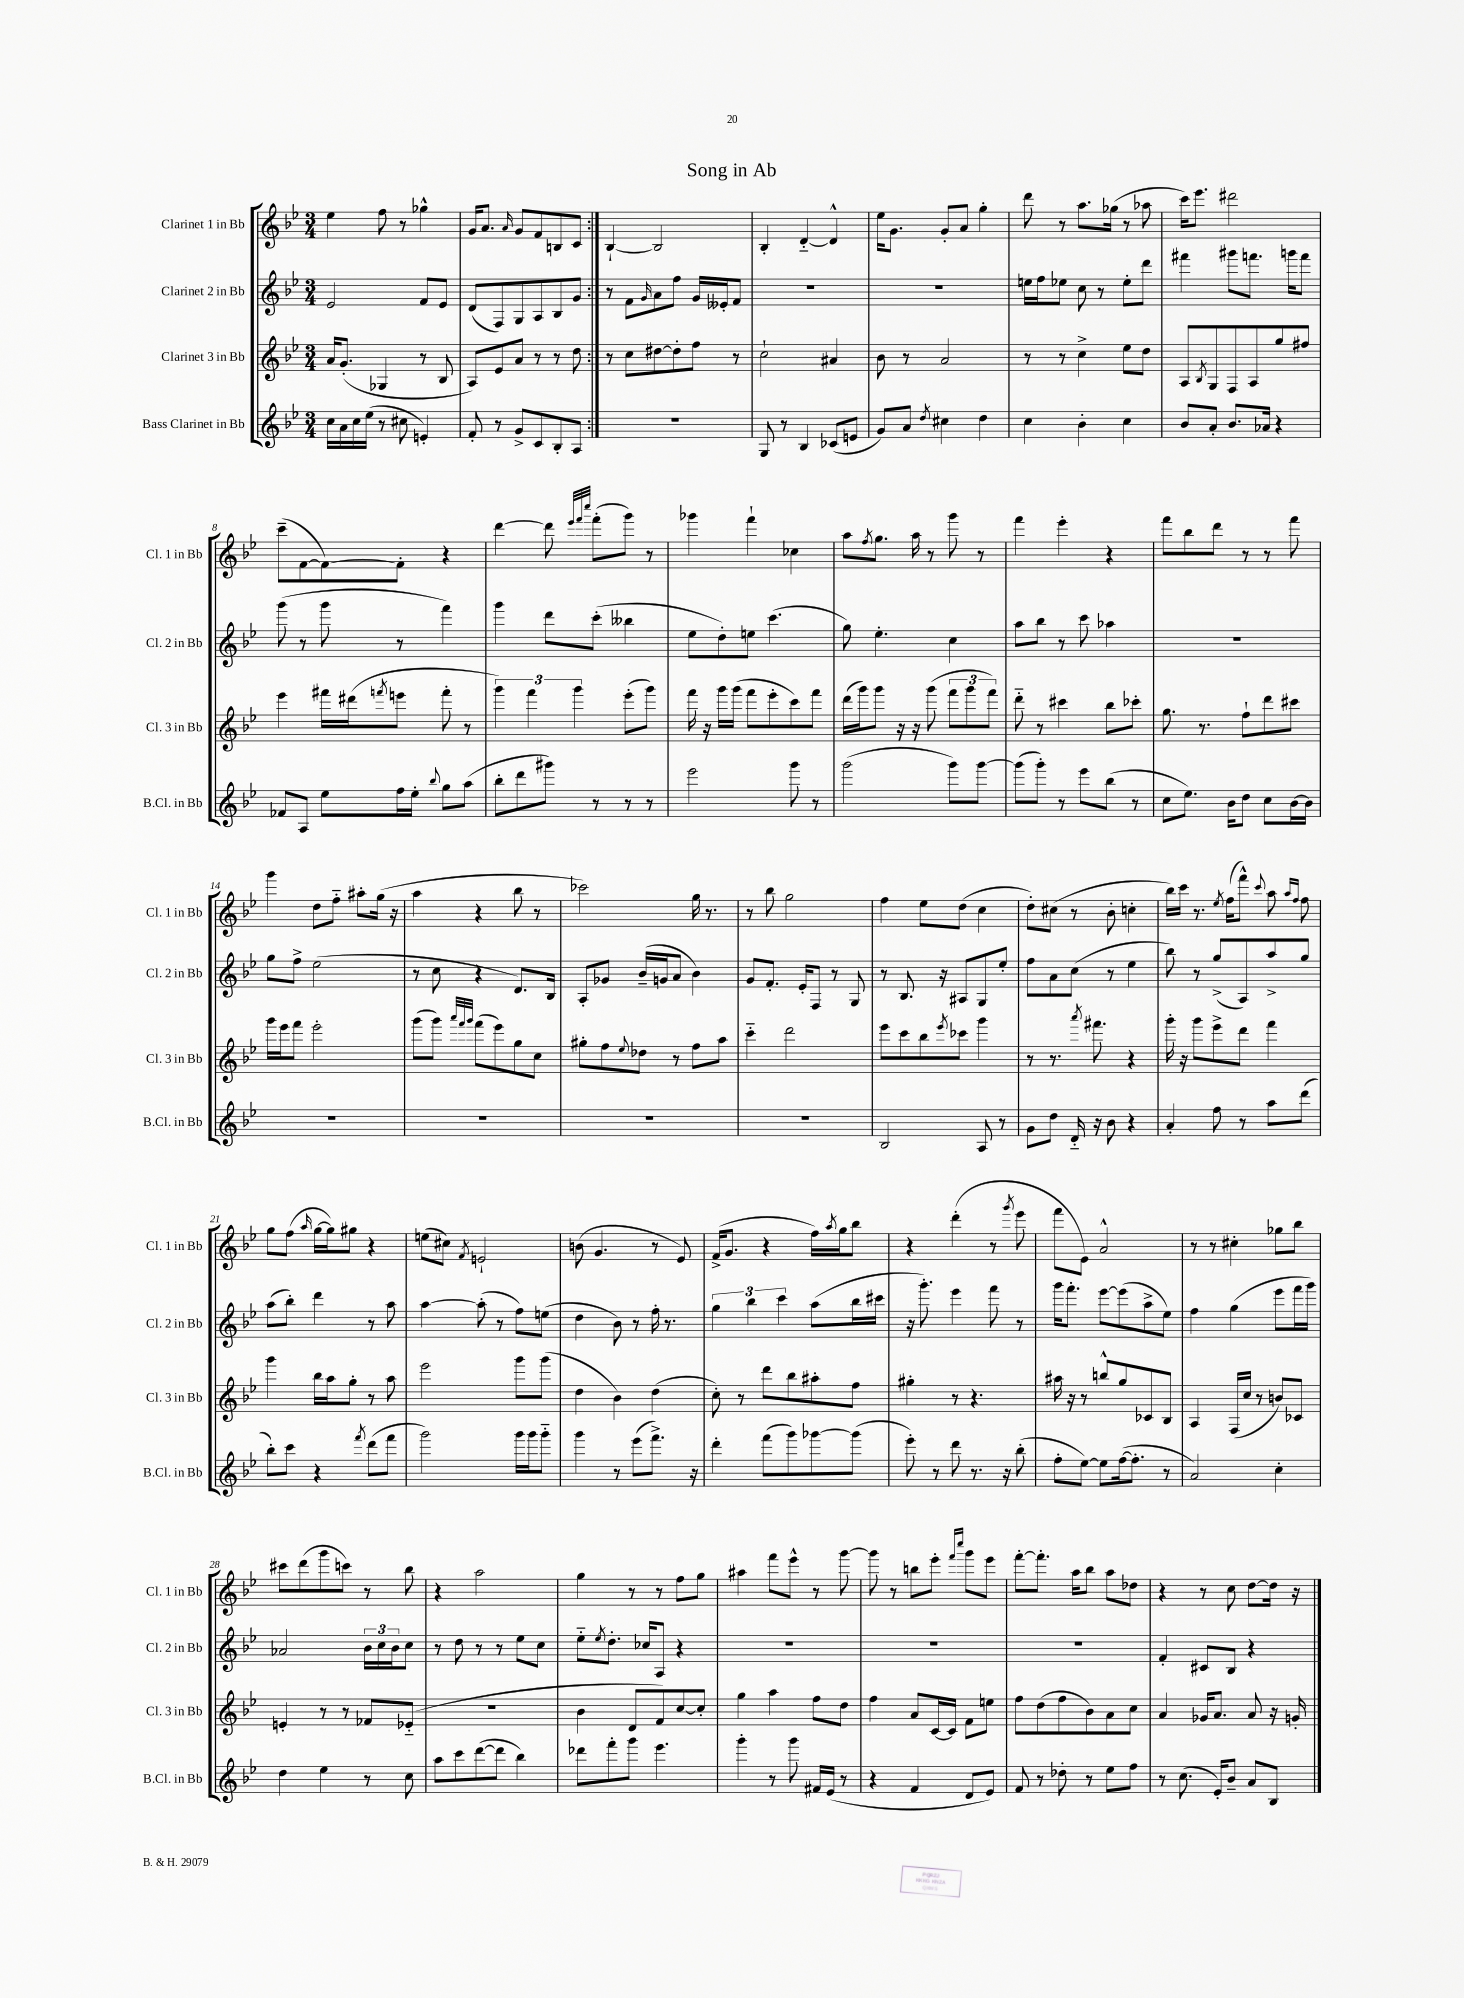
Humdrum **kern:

**kern	**kern	**kern	**kern
*staff4	*staff3	*staff2	*staff1
*clefG2	*clefG2	*clefG2	*clefG2
*k[b-e-]	*k[b-e-]	*k[b-e-]	*k[b-e-]
*M3/4	*M3/4	*M3/4	*M3/4
16cc	16a	2e-	4ee-
16a	(8.g'	.	.
16cc	.	.	.
(16ee-	.	.	.
8r	4G-	.	8ff
8cc#	.	.	8r
4e')	8r	8f	4gg-^^
.	8B-	8e-	.
=	=	=	=
8f'	8A)	(8d	16g
.	.	.	8.a
8r	8e-	8F)	.
.	.	.	16qqa
8g^	8a	8G	8g
8c	8r	8A	8f
8B-'	8r	8B-	8B
8A	8dd	8g	8c
=:|!	=:|!	=:|!	=:|!
2.r	8r	8r	[4B-`
.	8cc	8f	.
.	.	16qqg	.
.	[8dd#	8a	2B-]
.	8dd#']	8ff	.
.	8ff	16g	.
.	.	16e--'	.
.	8r	8f	.
=	=	=	=
8G	2cc`	2.r	4B-'
8r	.	.	.
4B-	.	.	[4d'~
(8c-	4a#	.	4d^^]
8e	.	.	.
=	=	=	=
8g)	8b-	2.r	16ee-
.	.	.	8.g
8a	8r	.	.
8qdd	.	.	.
4cc#	2a	.	8g'
.	.	.	8a
4dd	.	.	4gg'
=	=	=	=
4cc	8r	16ee	8ddd
.	.	16ff	.
.	8r	8ee-	8r
4b-'	4cc^	8cc	8.aa
.	.	8r	.
.	.	.	(16gg-
4cc	8ee-	8ee-'	8r
.	8dd	8ddd	8aa-
=	=	=	=
8b-	8A	4fff#	16ccc)
.	.	.	8.eee-
.	8qB-	.	.
8a'	8G	.	.
8.b-	8F	8ggg#	2ddd#
.	8A	8.fff	.
16a-	.	.	.
4r	8gg	.	.
.	.	16ggg	.
.	8ff#	8fff	.
=	=	=	=
8f-	4eee-	(8ggg	(8ccc~
8A	.	8r	[8f
8ee-	16fff#	8ggg	8f_)
.	(16ddd#	.	.
.	8qfff	.	.
16ff	8eee	8r	8f']
16ee-'	.	.	.
8qqbb-	.	.	.
8gg	8fff'	4fff)	4r
(8aa	8r	.	.
=	=	=	=
8bb-'	6ggg)	4ggg	[4ddd
8ddd	.	.	.
.	6fff	.	.
8ggg#)	.	8ddd	8ddd]
.	6ggg	.	.
.	.	.	32qqeee-
.	.	.	32qqfff
.	.	.	32qqcccc
8r	.	(8ccc'	(8fff'
8r	(8eee-'	4bb--	8ggg)
8r	8ggg)	.	8r
=	=	=	=
2eee-	16fff	8ee-	4ggg-
.	16r	.	.
.	16ggg	8dd')	.
.	(16ggg	.	.
.	8fff	8ee	4fff`
.	8eee-'	(4.ccc	.
8ggg	8ccc)	.	4cc-
8r	8fff	.	.
=	=	=	=
(2ggg	(16ddd	8gg)	8aa
.	16ggg)	.	.
.	.	.	8qff
.	8ggg	4.ee-'	8.gg
.	16r	.	.
.	16r	.	16aa
.	(8ggg	.	8r
8ggg)	12fff	4cc	8ggg
.	12ggg	.	.
[8ggg	.	.	8r
.	12fff)	.	.
=	=	=	=
(8ggg]	8ddd'~	8aa	4fff
8ggg')	8r	8bb-	.
8r	4ccc#	8r	4eee-'
8eee-	.	8ccc	.
(8bb-	8bb-	4aa-	4r
8r	8ccc-'	.	.
=	=	=	=
8cc	8.gg	2.r	8fff
8.ee-)	.	.	8bb-
.	8.r	.	.
.	.	.	8ddd
16b-	.	.	.
8dd	8ff`	.	8r
8cc	8ddd	.	8r
[16b-	8ccc#	.	8fff
16b-]	.	.	.
=	=	=	=
2.r	16ggg	8gg	4ggg
.	16eee-	.	.
.	8fff	8ff^	.
.	2eee-'	(2ee-	8dd
.	.	.	8ff'~
.	.	.	8aa#'
.	.	.	(16gg
.	.	.	16r
=	=	=	=
2.r	(8ggg	8r	4aa
.	8ggg)	8cc	.
.	32qqaaa	.	.
.	32qqfff	.	.
.	32qqggg	.	.
.	(8fff	4r	4r
.	8eee-)	.	.
.	8gg	8.d)	8bb-
.	8cc	.	8r
.	.	16B-	.
=	=	=	=
2.r	8gg#'	8A'	2ccc-)
.	8ff	8g-	.
.	8qqee-	.	.
.	8dd-	(16b-~	.
.	.	16g	.
.	8r	8a	.
.	8ff	4b-)	16gg
.	.	.	8.r
.	8aa	.	.
=	=	=	=
2.r	4ccc'~	8g	8r
.	.	8.f'	8bb-
.	2ddd	.	2gg
.	.	16e-'	.
.	.	8F	.
.	.	8r	.
.	.	8G	.
=	=	=	=
2B-	8eee-	8r	4ff
.	8ccc	8.B-	.
.	8bb-	.	8ee-
.	.	16r	.
.	8qeee-	.	.
.	8ccc-	8A#	(8dd
8A	4ggg	8G	4cc
8r	.	8ee-'	.
=	=	=	=
8g	8r	8ff	8dd')
8dd	8.r	8a	(8cc#
16d'~	.	(8cc	8r
.	8qaaa	.	.
16r	8.fff#	.	.
8b-	.	8r	8b-'
4r	4r	4ee-	4cc'
=	=	=	=
4a'	16ggg'	8bb-)	16bb-)
.	16r	.	16ccc
.	8ggg	8r	8.r
8ff	8eee-^	(8gg^	.
.	.	.	8qee-
.	.	.	(16ff
8r	8ddd	8A)	8fff^^)
.	.	.	8qqccc
8aa	4fff	8aa^	8aa
.	.	.	16qqaa
.	.	.	16qqff
(8ddd	.	8gg	8ff
=	=	=	=
8bb-')	4ggg	(8aa	8gg
8ccc	.	8bb-')	(8ff
.	.	.	16qqaa
4r	16bb-	4ddd	[16gg
.	16aa	.	16gg])
.	8gg'	.	8gg#
8qfff	.	.	.
(8ddd	8r	8r	4r
8fff	8aa	8aa	.
=	=	=	=
2ggg)	2eee-	[4aa	(8ee
.	.	.	8cc#)
.	.	.	8qf
.	.	(8aa']	2e`
.	.	8r	.
16ggg	8ggg	8ff)	.
16ggg	.	.	.
8ggg'~	(8ggg	(8ee	.
=	=	=	=
4ggg	4dd	4dd	(8b
.	.	.	4.g
8r	4b-)	8b-)	.
(8eee-	.	8r	.
8.fff^)	(4dd	16ff'	8r
.	.	8.r	.
.	.	.	8e-)
16r	.	.	.
=	=	=	=
4ddd'	8cc')	6gg	(16f^
.	.	.	8.g
.	8r	.	.
.	.	6bb-	.
(8fff	8ddd	.	4r
.	.	6ccc	.
8ggg)	8bb-	.	.
[8ggg-	8aa#'	(8aa	16ff)
.	.	.	8qaa
.	.	.	16gg
(8ggg-]	8ff	16bb-	8bb-
.	.	16ccc#	.
=	=	=	=
8eee-')	4gg#'	16r	4r
.	.	8.ggg')	.
8r	.	.	.
8ddd	8r	4eee-	(4ddd'
8.r	4.r	.	.
.	.	8fff	8r
16r	.	.	.
.	.	.	8qggg
(8bb-'	.	8r	8eee-
=	=	=	=
8ff'	16aa#	16ggg	8fff
.	16r	8.fff'	.
[8ee-)	8r	.	8e-)
8ee-]	8bb^^	[8eee-	2a^^
([16ff	8gg	(8eee-]	.
8.ff']	.	.	.
.	8c-	8aa^	.
8r	8B-	8ee-)	.
=	=	=	=
2a)	4A	4ff	8r
.	.	.	8r
.	(16F	(4gg	4cc#'
.	16cc	.	.
.	8r	.	.
4cc'	8b)	8eee-	8gg-
.	8c-	16fff	8bb-
.	.	16ggg)	.
=	=	=	=
4dd	4e'	2a-	8ccc#
.	.	.	(8ddd
4ee-	8r	.	8ggg
.	8r	.	8ccc)
8r	8f-	24b-	8r
.	.	24cc	.
.	.	24b-	.
8cc	(8e-'~	8cc	8bb-
=	=	=	=
8aa	2.r	8r	4r
8ccc	.	8dd	.
([8ddd	.	8r	2aa
8ddd]	.	8r	.
4bb-)	.	8ee-	.
.	.	8cc	.
=	=	=	=
8ddd-	4b-	8ee-'~	4gg
.	.	8qee-	.
8fff'	.	8.dd'	.
8ggg	8d	.	8r
.	.	16cc-	.
4.eee-	8f)	8A	8r
.	[8cc	4r	8ff
.	8cc']	.	8gg
=	=	=	=
4ggg'	4gg	2.r	4aa#
8r	4aa	.	8fff
8ggg	.	.	8eee-^^
16f#	8ff	.	8r
(16e-	.	.	.
8r	8dd	.	[8ggg
=	=	=	=
4r	4ff	2.r	8ggg]
.	.	.	8r
4f	8a	.	8bb
.	[16c	.	8eee-'
.	16c]	.	.
.	.	.	16qqfff
.	.	.	16qqcccc
8d	8f	.	8ggg
8e-)	8ee	.	8eee-
=	=	=	=
8f	8ff	2.r	[8fff'
8r	(8dd	.	8.fff']
8dd-'	8ff	.	.
.	.	.	16aa
8r	8b-)	.	8bb-
8ee-	8a	.	8aa
8ff	8cc	.	8dd-
=	=	=	=
8r	4a	4f'	4r
(8.cc	.	.	.
.	16g-	8c#	8r
16e-')	8.a	.	.
8b-~	.	8B-	8cc
8a	8a	4r	[8dd
8B-	16r	.	16dd]
.	16g'	.	16r
==	==	==	==
*-	*-	*-	*-
